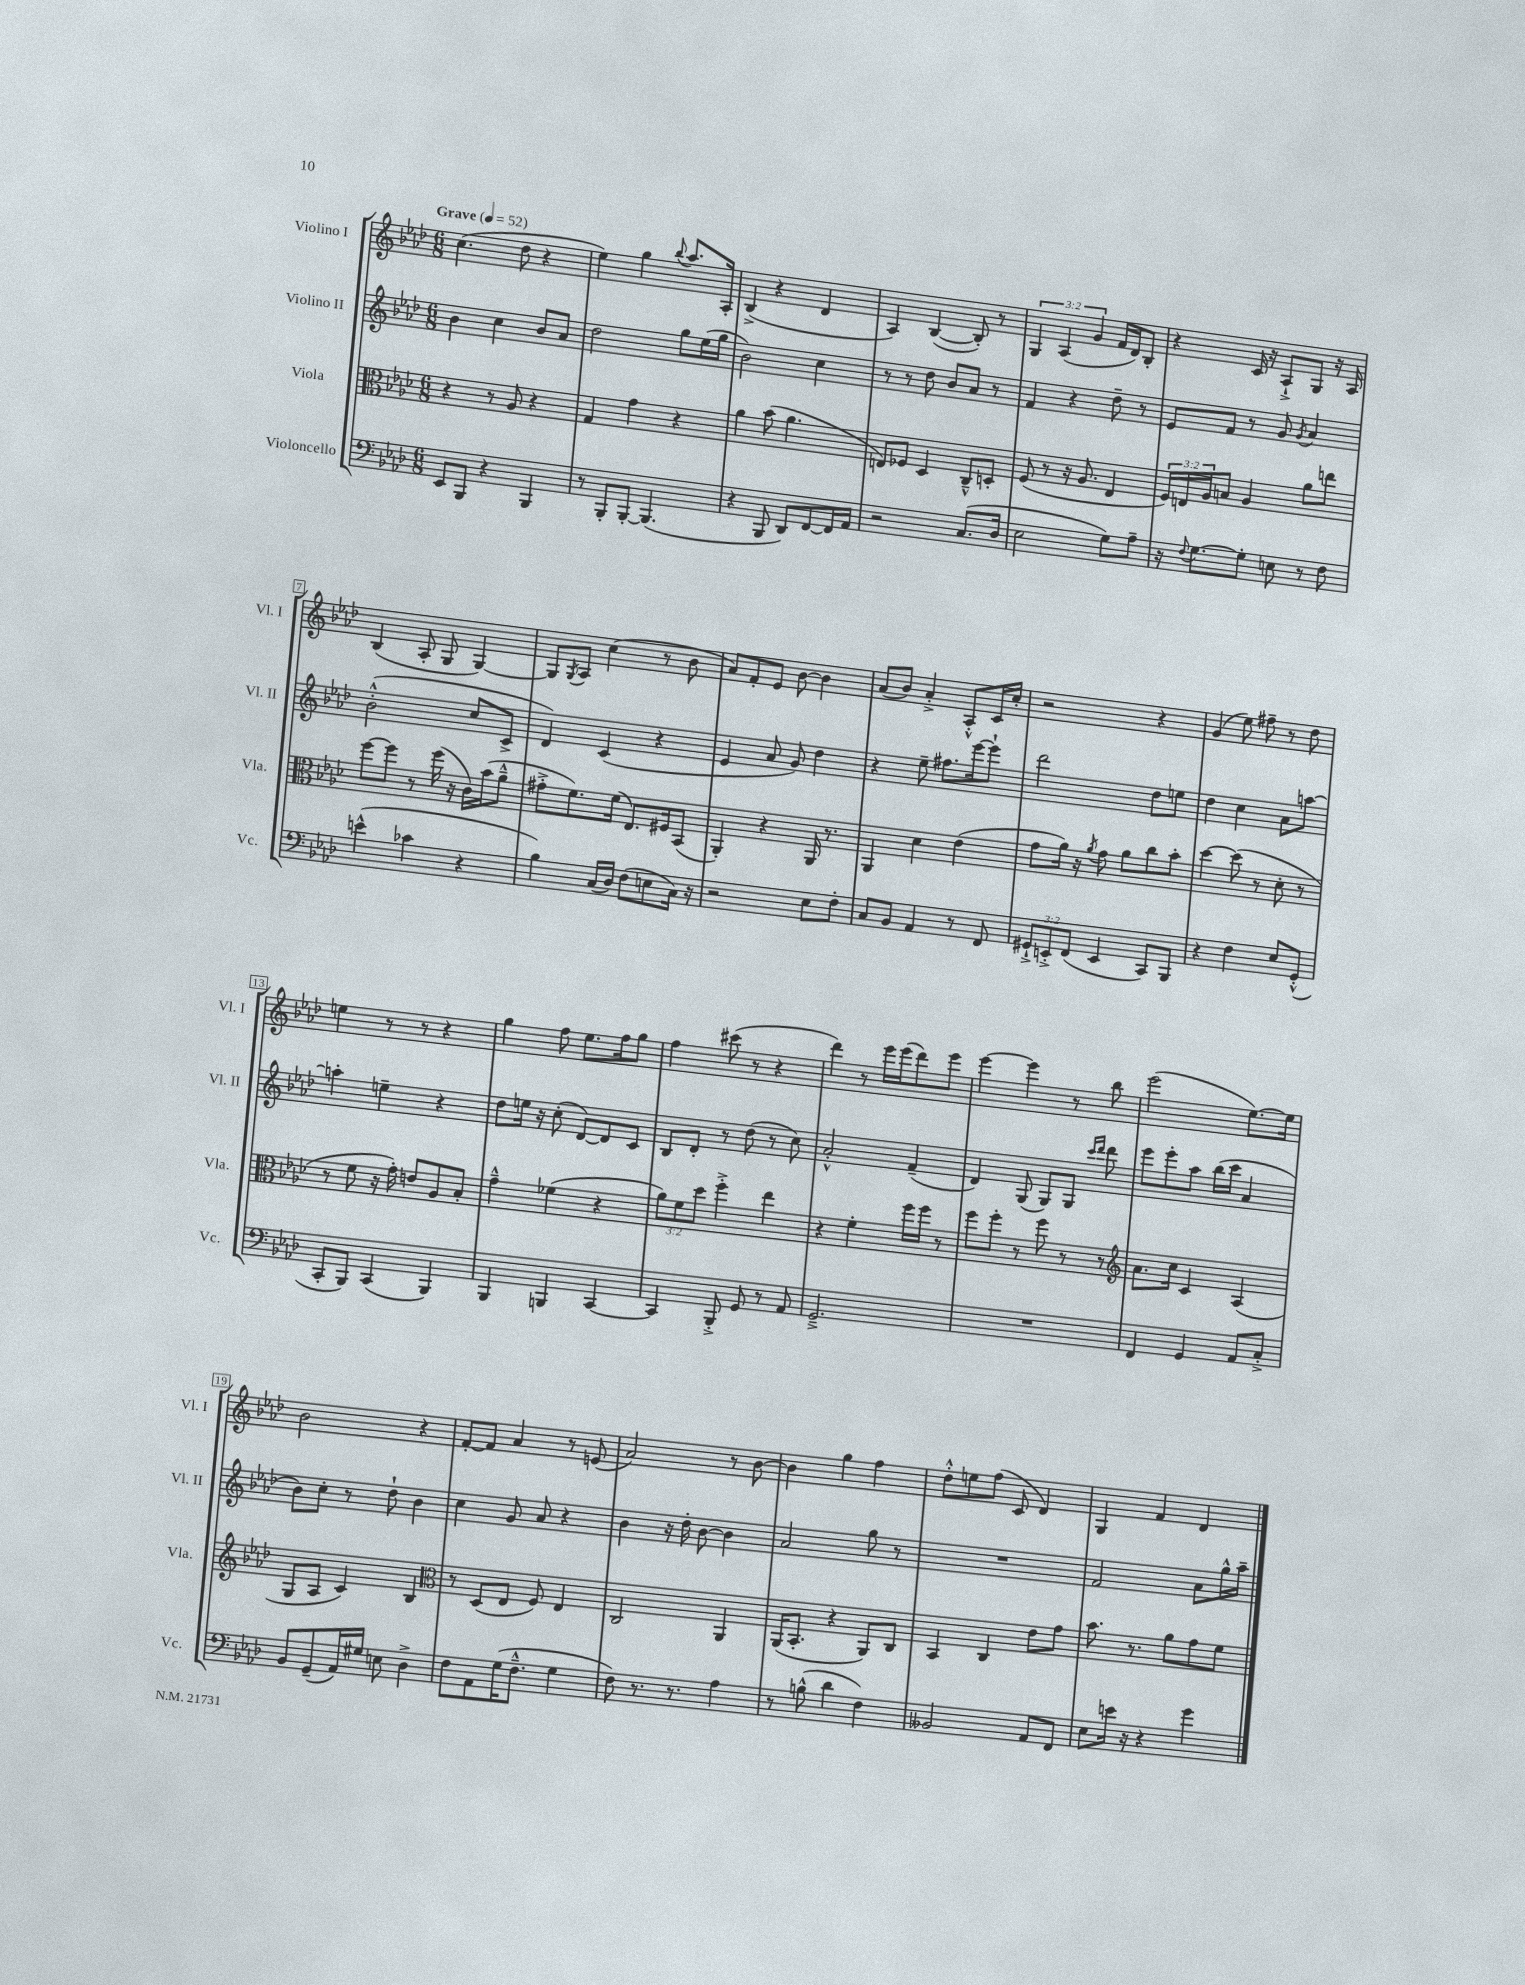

**kern	**kern	**kern	**kern
*part4	*part3	*part2	*part1
*staff4	*staff3	*staff2	*staff1
*I"Violoncello	*I"Viola	*I"Violino II	*I"Violino I
*I'Vc.	*I'Vla.	*I'Vl. II	*I'Vl. I
*clefF4	*clefC3	*clefG2	*clefG2
*k[b-e-a-d-]	*k[b-e-a-d-]	*k[b-e-a-d-]	*k[b-e-a-d-]
*M6/8	*M6/8	*M6/8	*M6/8
*MM52	*MM52	*MM52	*MM52
=1	=1	=1	=1
!	!	!	!LO:TX:a:B:t=Grave
8EE-/L	4r	4b-\	(4.cc\
8BBB-/J	.	.	.
4r	8r	4cc\	.
.	8A-/	.	8dd-\
4BBB-/	4r	8b-/L	4r
.	.	8a-/J	.
=2	=2	=2	=2
8r	4G/	2dd-\	4ee-\)
8BBB-'/L	.	.	.
[8BBB-'/J	4g\	.	4gg\
(4.BBB-/]	.	.	.
.	.	.	8qqbb-/
.	4r	8gg\L	8.aa-/L
.	.	(16ee-\L	.
.	.	16gg\JJ	16A-'/Jk
=3	=3	=3	=3
4r	4a-\	2b-\)	(4B-^/
8BBB-/	(8b-\	.	4r
8DD-/L)	4.a-\	.	.
[8FF/	.	4cc\	4d-/
16FF/L]	.	.	.
16AA-/JJ	.	.	.
=4	=4	=4	=4
2r	8En/L)	8r	4A-/)
.	8F-X/J	8r	.
.	4D-/	8dd-\	([4B-/
.	.	8b-/L	.
(8.C/L	8C~^^/L	8a-/J	8B-'/])
.	8Dn'/J	8r	8r
16D-/Jk	.	.	.
=5	=5	=5	=5
2E-\	(8F/	4f/	6G/
.	8r	.	.
.	.	.	(6A-/
.	16r	4r	.
.	8.A-/	.	.
.	.	.	6g/
8G\L)	4E-/	8dd-~\	16f/LL
.	.	.	16d-/J)
8A-~\J	.	8r	8B-'/J
=6	=6	=6	=6
16r	24F/LL)	8e-/L	4r
.	24En/	.	.
8qqF/	.	.	.
[8.G\L	.	.	.
.	24A-/J	.	.
.	8Bn/J	8f/J	.
8G'\J]	4A-/	8r	16c/
.	.	.	16r
8En\	.	8g/	8A-`^/L
.	.	8qg/	.
8r	8a-\L	4a-/	8G/J
8F\	8een\J	.	16r
.	.	.	16A-/
!!LO:LB:g=z
=7	=7	=7	=7
(4en^^\	[8ff\L	(2b-'^^\	(4B-/
.	8ff\J]	.	.
4c-X\	8r	.	8A-'/
.	(16ff\	.	8G/
.	16r	.	.
4r	16c\LL)	8cc/L	[4G/)
.	(16b-\J	.	.
.	8a-~^^\J	8c^/J	.
=8	=8	=8	=8
4B-\)	8g#X'^\L	4d-/)	8G/L]
.	.	.	8qG/
.	8.f\)	.	8A-/J
(16C/LL	.	(4c/	(4cc\
16D-/JJ)	(16f\Jk	.	.
(8F\L	8.E-/L)	.	.
8En\	.	4r	8r
.	16F#X/k	.	.
16C\Jk)	(8BB-/J	.	8b-\
16r	.	.	.
=9	=9	=9	=9
2r	4AA-'/)	4e-/	8a-/L)
.	.	.	8f'/
.	4r	8a-/	8e-/J
.	.	8g/)	[8b-\
8E-\L	16AA-/	4dd-\	4b-\]
.	8.r	.	.
8F'\J	.	.	.
=10	=10	=10	=10
8C/L	4AA-/	4r	(8a-/L
8BB-/J	.	.	8b-/J)
4AA-/	4d-\	8ee-~\	4a-'^/
.	.	8.ff#X\L	.
8r	(4e-\	.	8A-'^^/L
.	.	[16eee-\k	.
8FF/	.	8eee-`\J]	16c/L
.	.	.	16cc'/JJ
=11	=11	=11	=11
12GG#X`^/L	8g\L	2ddd-\	2r
12EEn'^/	.	.	.
.	16a-\Jk)	.	.
(12FF/J	.	.	.
.	16r	.	.
.	8qa-/	.	.
4EE/	8g\	.	.
.	8a-\L	.	.
8CC/L)	8cc\	8dd-\L	4r
8BBB-/J	8b-'\J	8een\J	.
=12	=12	=12	=12
4r	[4dd-\	4dd-\	(4g/
4F\	(8dd-\]	4cc\	8ee-\)
.	8r	.	8ff#X~\
8E-/L	8d-'\	8a-\L	8r
(8GG'^^/J	8r	[8aan\J	8dd-\
!!LO:LB:g=z
=13	=13	=13	=13
8CC'/L	8r	4aan'\]	4een\
8BBB-/J)	8f\	.	.
(4CC/	16r	4een~\	8r
.	16g'\)	.	.
.	8en/L	.	8r
4BBB-/)	8A-/	4r	4r
.	8B-'/J	.	.
=14	=14	=14	=14
4BBB-/	4g~^^\	8dd-\L	4gg\
.	.	16een\Jk	.
.	.	16r	.
4BBBn/	(4f-X\	(8cc'\	8ff\
.	.	[8d-/L)	8.ee-\L
[4CC/	4r	8d-/]	.
.	.	.	16ff\k
.	.	8c/J	8gg\J
=15	=15	=15	=15
4CC/]	12a-\L)	8B-/L	4ff\
.	12f\	.	.
.	.	8d-'/J	.
.	12dd-\J	.	.
8BBB-'^/	4ff'^\	8r	(8ccc#X\
8GG/	.	(8dd-\	8r
8r	4ee-\	8r	4r
8AA-/	.	8cc\)	.
=16	=16	=16	=16
2.GG~^/	4r	2a-'^^/	4ddd-\)
.	4f'\	.	8r
.	.	.	16eee-\LL
.	.	.	(16eee-\J
.	16ff\LL	(4f~/	8ddd-\)
.	16ff\JJ	.	.
.	8r	.	8eee-\J
=17	=17	=17	=17
2.r	8ff\L	4d-/)	[4eee-\
.	8ff'\J	.	.
.	8r	(8G/	4eee-\]
.	8ff\	8G/L)	.
.	8r	8G/J	8r
.	.	16qqccc/LL	.
.	.	16qqddd-/JJ	.
.	8r	8ddd-\	8bb-\
=18	=18	=18	=18
*	*clefG2	*	*
4FF/	8.a-\L	8eee-\L	(2eee-\
.	.	8eee-'\	.
.	16cc\Jk	.	.
4GG/	4c/	8aa-\J	.
.	.	(16bb-\LL	.
.	.	16ccc\JJ	.
8AA-/L	(4A-/	4a-/	[8.ee-\L)
8C'^/J	.	.	.
.	.	.	16ee-\Jk]
!!LO:LB:g=z
=19	=19	=19	=19
8BB-/L	8G/L	8b-\L)	2b-\
(8GG~/	8A-/J	8cc'\J	.
16AA-/L)	4c/)	8r	.
16G#X/JJ	.	.	.
8En\	.	8dd-`\	.
4D-^\	4B-/	4b-\	4r
=20	=20	=20	=20
*	*clefC3	*	*
8F\L	8r	4cc\	[8f'/L
8AA-\	(8D-/L	.	8f/J]
(16G\K	8E-/J	8g/	4a-/
8.F~^^\J	.	.	.
.	8F/)	8a-/	.
4G\	4E-/	4r	8r
.	.	.	(8en/
=21	=21	=21	=21
8F\)	2C/	4b-\	2a-/)
8.r	.	.	.
.	.	16r	.
8.r	.	16dd-'\	.
.	.	[8b-\	.
4A-\	4AA-/	4b-\]	8r
.	.	.	[8b-\
=22	=22	=22	=22
8r	(16AA-/KL	2a-/	4b-\]
.	8.BB-'/J	.	.
(8Bn^^\	.	.	.
4d-\	4r	.	4gg\
4F\)	8AA-/L)	8gg\	4ff\
.	8C/J	8r	.
=23	=23	=23	=23
2BB--X/	4BB-/	2.r	8dd-'^^\L
.	.	.	8een\
.	4C/	.	(8ff\J
.	.	.	8c/
8AA-/L	8e-\L	.	4d-/)
8FF/J	8g\J	.	.
=24	=24	=24	=24
8E-\L	8.b-\	2f/	4G/
16en\Jk	.	.	.
16r	8.r	.	.
4r	.	.	4f/
.	8a-\L	.	.
4g\	8g\	8a-\L	4d-/
.	8f\J	16gg^^\L	.
.	.	16aa-~\JJ	.
==	==	==	==
*-	*-	*-	*-
